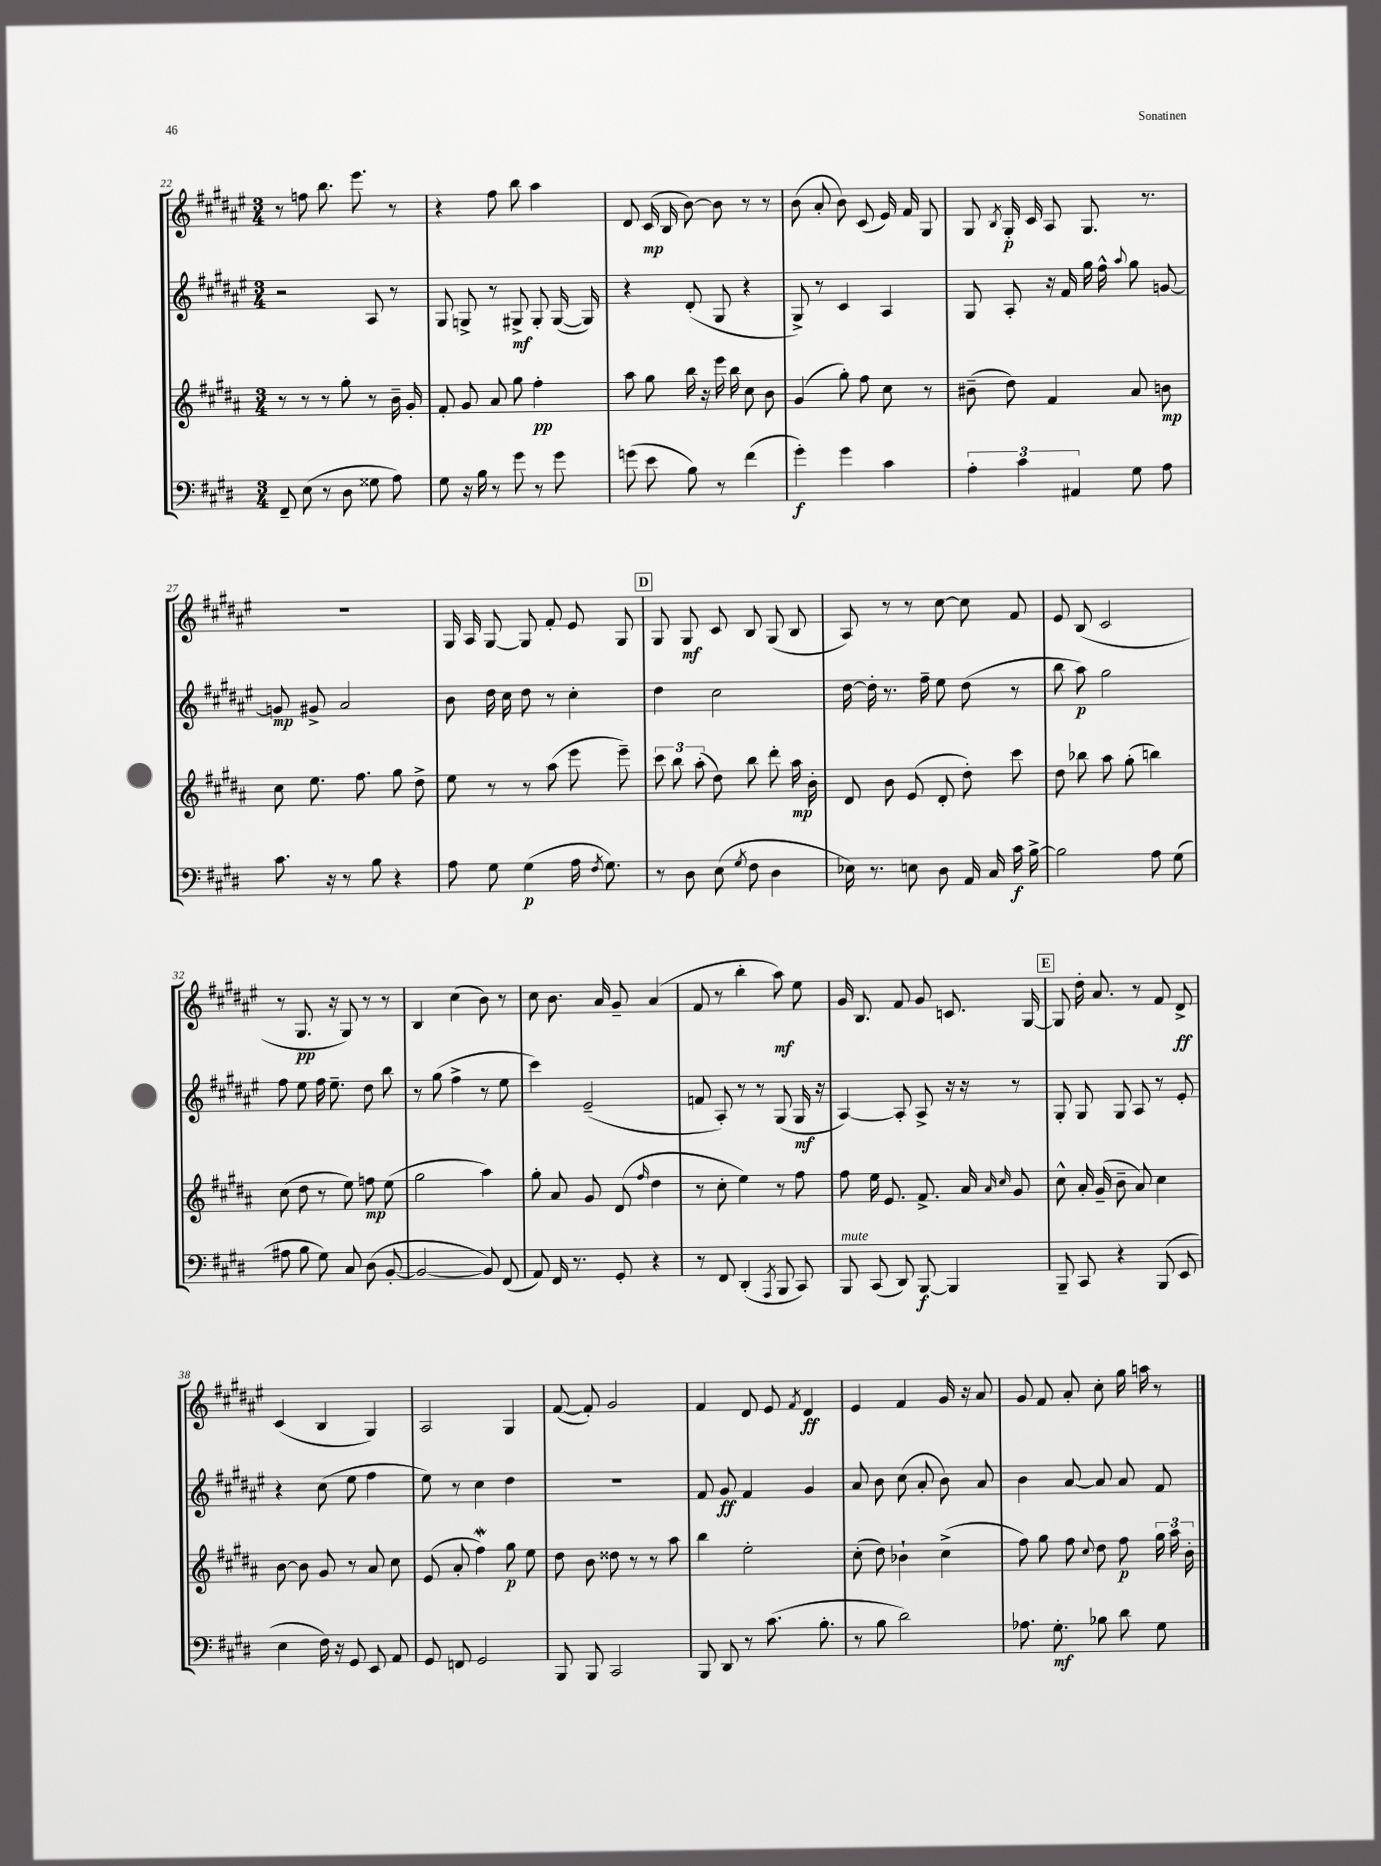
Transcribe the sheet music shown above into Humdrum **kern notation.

**kern	**dynam	**kern	**dynam	**kern	**dynam	**kern	**dynam
*part4	*part4	*part3	*part3	*part2	*part2	*part1	*part1
*staff4	*staff4	*staff3	*staff3	*staff2	*staff2	*staff1	*staff1
*clefF4	*	*clefG2	*	*clefG2	*	*clefG2	*
*k[f#c#g#d#]	*	*k[f#c#g#d#a#]	*	*k[f#c#g#d#a#e#]	*	*k[f#c#g#d#a#e#]	*
*M3/4	*	*M3/4	*	*M3/4	*	*M3/4	*
=22	=22	=22	=22	=22	=22	=22	=22
8FF#~/	.	8r	.	2r	.	8r	.
(8E\	.	8r	.	.	.	8ffn\	.
8r	.	8r	.	.	.	8.bb\	.
8D#\	.	8gg#'\	.	.	.	.	.
.	.	.	.	.	.	8.eee#\	.
8G##X\	.	8r	.	8A#/	.	.	.
8A\)	.	16b~\	.	8r	.	8r	.
.	.	16g#'/	.	.	.	.	.
=23	=23	=23	=23	=23	=23	=23	=23
8G#\	.	8f#'/	.	8G#/	.	4r	.
16r	.	8g#/	.	8Gn^/	.	.	.
16B\	.	.	.	.	.	.	.
8r	.	8a#/	.	8r	.	8ff#\	.
8g#\	.	8gg#\	.	8G#X^/	mf	8bb\	.
8r	.	4ff#'\	pp	8G#'/	.	4aa#\	.
8g#\	.	.	.	([16G#/	.	.	.
.	.	.	.	16G#/])	.	.	.
=24	=24	=24	=24	=24	=24	=24	=24
(8gn\	.	8aa#\	.	4r	.	8d#/	.
8e\	.	8gg#\	.	.	.	(16c#/	mp
.	.	.	.	.	.	16B/	.
8B\)	.	16bb\	.	(8d#'/	.	[8b\)	.
.	.	16r	.	.	.	.	.
8r	.	16eee\	.	8G#/	.	8b\]	.
.	.	16bb\	.	.	.	.	.
(4f#\	.	8cc#\	.	4r	.	8r	.
.	.	8b\	.	.	.	8r	.
=25	=25	=25	=25	=25	=25	=25	=25
4g#'\)	f	(4g#/	.	8G#^/)	.	(8b\	.
.	.	.	.	8r	.	8a#'/	.
4g#\	.	8gg#'\)	.	4c#/	.	8b\)	.
.	.	8ff#\	.	.	.	(8c#/	.
4c#\	.	8cc#\	.	4A#/	.	16e#/)	.
.	.	.	.	.	.	16f#/	.
.	.	8r	.	.	.	8G#/	.
=26	=26	=26	=26	=26	=26	=26	=26
6A'\	.	(8b#X~\	.	8G#/	.	8G#/	.
.	.	.	.	.	.	8qB/	.
.	.	8dd#\)	.	8A#'/	.	16G#'/	p
6c#\	.	.	.	.	.	.	.
.	.	.	.	.	.	16c#/	.
.	.	4f#/	.	16r	.	8A#/	.
.	.	.	.	16f#/	.	.	.
6AA#X/	.	.	.	.	.	.	.
.	.	.	.	16gg#\	.	8.G#/	.
.	.	.	.	16ff#^^\	.	.	.
.	.	.	.	8qqaa#/	.	.	.
8G#\	.	8a#/	.	8gg#\	.	.	.
.	.	.	.	.	.	8.r	.
8A\	.	8bn\	mp	[8gn/	.	.	.
!!LO:LB:g=z
=27	=27	=27	=27	=27	=27	=27	=27
8.c#\	.	8cc#\	.	8gn/]	mp	2.r	.
.	.	8.ee\	.	8g#X^/	.	.	.
16r	.	.	.	.	.	.	.
8r	.	.	.	2a#/	.	.	.
.	.	8.ff#\	.	.	.	.	.
8B\	.	.	.	.	.	.	.
4r	.	8gg#\	.	.	.	.	.
.	.	8dd#^\	.	.	.	.	.
=28	=28	=28	=28	=28	=28	=28	=28
8A\	.	8ee\	.	8b\	.	16G#/	.
.	.	.	.	.	.	16A#/	.
8G#\	.	8r	.	16dd#\	.	[8G#/	.
.	.	.	.	16cc#\	.	.	.
(4G#\	p	8r	.	8dd#\	.	8G#/]	.
.	.	(8aa#\	.	8r	.	8f#'/	.
16A\	.	8eee\	.	4cc#'\	.	8e#/	.
8qF#/	.	.	.	.	.	.	.
8.G#\)	.	.	.	.	.	.	.
.	.	8eee~\)	.	.	.	8G#/	.
!!LO:REH:place=s1:t=D
=29	=29	=29	=29	=29	=29	=29	=29
8r	.	12ccc#\	.	4dd#\	.	8G#/	.
.	.	12bb\	.	.	.	.	.
8D#\	.	.	.	.	.	8G#/	mf
.	.	(12aa#'\	.	.	.	.	.
(8E\	.	8dd#\)	.	2cc#\	.	8c#/	.
8qG#/	.	.	.	.	.	.	.
8F#\	.	8bb\	.	.	.	8B/	.
4D#\	.	8ddd#'\	.	.	.	(8G#/	.
.	.	16aa#\	mp	.	.	8B/	.
.	.	16b'\	.	.	.	.	.
=30	=30	=30	=30	=30	=30	=30	=30
16E-X\)	.	8d#/	.	[16dd#\	.	8A#/)	.
8.r	.	.	.	16dd#'\]	.	.	.
.	.	8b\	.	8.r	.	8r	.
8En\	.	(8e/	.	.	.	8r	.
.	.	.	.	16ff#~\	.	.	.
8D#\	.	8d#'/	.	8ee#\	.	[8cc#\	.
16AA/	.	8dd#'\)	.	(8dd#\	.	8cc#\]	.
16C#/	.	.	.	.	.	.	.
16c#\	f	8ccc#\	.	8r	.	8f#/	.
[16B^\	.	.	.	.	.	.	.
=31	=31	=31	=31	=31	=31	=31	=31
2B\]	.	8dd#\	.	8bb\	.	8e#/	.
.	.	8bb-X\	.	8aa#\)	p	(8B/	.
.	.	8aa#\	.	2gg#\	.	2c#/	.
.	.	(8gg#'\	.	.	.	.	.
8A\	.	4bbn\)	.	.	.	.	.
(8G#\	.	.	.	.	.	.	.
!!LO:LB:g=z
=32	=32	=32	=32	=32	=32	=32	=32
8A#X\	.	(8cc#\	.	8ff#\	.	8r	.
8B\	.	8dd#\	.	8ee#\	.	8.G#/	pp
8G#\)	.	8r	.	16ff#\	.	.	.
.	.	.	.	8.ee#~\	.	16r	.
8C#/	.	8ee\)	.	.	.	8G#/)	.
(8D#\	.	8ffn\	mp	8dd#\	.	8r	.
[8BB'/	.	(8ee\	.	8bb\	.	8r	.
=33	=33	=33	=33	=33	=33	=33	=33
2BB/_	.	2gg#\	.	8r	.	4B/	.
.	.	.	.	(8gg#\	.	.	.
.	.	.	.	4ff#^\	.	(4cc#\	.
8BB/])	.	4aa#\)	.	8r	.	8b\)	.
(8FF#/	.	.	.	8ee#\	.	8r	.
=34	=34	=34	=34	=34	=34	=34	=34
8AA/)	.	8gg#'\	.	4ccc#\)	.	8cc#\	.
16FF#/	.	8a#/	.	.	.	8.b\	.
8.r	.	.	.	.	.	.	.
.	.	8g#/	.	(2e#~/	.	.	.
.	.	.	.	.	.	16a#/	.
8GG#'/	.	(8d#/	.	.	.	8g#~/	.
.	.	16qqff#/	.	.	.	.	.
4r	.	4dd#\	.	.	.	(4a#/	.
=35	=35	=35	=35	=35	=35	=35	=35
8r	.	8r	.	8fn/	.	8f#/	.
8FF#/	.	8cc#'\	.	8A#'/)	.	8r	.
(4DD#'/	.	4ee\)	.	8r	.	4bb'\	.
.	.	.	.	8r	.	.	.
8qAAA/	.	.	.	.	.	.	.
8BBB/	.	8r	.	(8G#/	.	8aa#\)	mf
8CC#/)	.	8ff#\	.	16G#/	mf	8ee#\	.
.	.	.	.	16r	.	.	.
=36	=36	=36	=36	=36	=36	=36	=36
!LO:TX:a:i:t=mute	!	!	!	!	!	!	!
8BBB/	.	8ff#\	.	[4A#/)	.	16g#/	.
.	.	.	.	.	.	8.B/	.
(8CC#/	.	16ee\	.	.	.	.	.
.	.	8.e/	.	.	.	.	.
8DD#/)	.	.	.	8A#'/]	.	8f#/	.
[8BBB/	f	8.f#^/	.	8A#^/	.	8g#/	.
4BBB/]	.	.	.	16r	.	8.cn/	.
.	.	16a#/	.	16r	.	.	.
.	.	16qqa#/	.	.	.	.	.
.	.	16qqcc#/	.	.	.	.	.
.	.	8g#/	.	8r	.	.	.
.	.	.	.	.	.	[16G#/	.
!!LO:REH:place=s1:t=E
=37	=37	=37	=37	=37	=37	=37	=37
8BBB~/	.	8cc#^^\	.	8G#'/	.	8G#/]	.
8CC#/	.	16a#'/	.	8G#/	.	16dd#'\	.
.	.	(16g#~/	.	.	.	8.a#/	.
4r	.	8b~\	.	8G#/	.	.	.
.	.	8a#/)	.	8A#/	.	8r	.
(8BBB/	.	4cc#\	.	8r	.	8f#/	.
8EE/	.	.	.	8e#'/	.	8d#^/	ff
!!LO:LB:g=z
=38	=38	=38	=38	=38	=38	=38	=38
4E\	.	[8b\	.	4r	.	(4c#/	.
.	.	8b\]	.	.	.	.	.
16F#\)	.	8g#/	.	(8cc#\	.	4B/	.
16r	.	.	.	.	.	.	.
8GG#/	.	8r	.	8ee#\	.	.	.
8EE/	.	8a#/	.	4ff#\	.	4G#/)	.
8AA/	.	8cc#\	.	.	.	.	.
=39	=39	=39	=39	=39	=39	=39	=39
8GG#/	.	(8e/	.	8ee#\)	.	2A#/	.
8FFn/	.	8a#'/	.	8r	.	.	.
2GG#/	.	4ff#W\)	.	4cc#\	.	.	.
.	.	8gg#\	p	4dd#\	.	4G#/	.
.	.	8ee\	.	.	.	.	.
=40	=40	=40	=40	=40	=40	=40	=40
8BBB/	.	8dd#\	.	2.r	.	([8f#/	.
8BBB/	.	8b\	.	.	.	8f#'/])	.
2CC#/	.	8dd##X\	.	.	.	2g#/	.
.	.	8r	.	.	.	.	.
.	.	8r	.	.	.	.	.
.	.	8aa#\	.	.	.	.	.
=41	=41	=41	=41	=41	=41	=41	=41
8BBB/	.	4bb\	.	8f#/	.	4f#/	.
8DD#/	.	.	.	8g#/	ff	.	.
8r	.	2ee'\	.	4f#/	.	8d#/	.
(8.c#\	.	.	.	.	.	8e#/	.
.	.	.	.	.	.	8qf#/	.
.	.	.	.	4g#/	.	4d#/	ff
8.B'\	.	.	.	.	.	.	.
=42	=42	=42	=42	=42	=42	=42	=42
8r	.	(8cc#'\	.	8a#/	.	4e#/	.
8B\	.	8dd#\)	.	8b\	.	.	.
2d#\)	.	4b-X`\	.	(8cc#\	.	4f#/	.
.	.	.	.	8a#'/	.	.	.
.	.	(4cc#^\	.	8b\)	.	16g#/	.
.	.	.	.	.	.	16r	.
.	.	.	.	8a#/	.	8a#/	.
=43	=43	=43	=43	=43	=43	=43	=43
8.A-X\	.	8ff#\)	.	4b\	.	8g#/	.
.	.	8gg#\	.	.	.	8f#/	.
8.G#'\	mf	.	.	.	.	.	.
.	.	8ff#\	.	[8a#/	.	8a#'/	.
.	.	8qqcc#/	.	.	.	.	.
8B-X\	.	8dd#\	.	8a#/]	.	8cc#'\	.
8d#\	.	8ff#\	p	8a#/	.	16gg#\	.
.	.	.	.	.	.	16aan\	.
8G#\	.	24gg#\	.	8f#/	.	8r	.
.	.	24aa#\	.	.	.	.	.
.	.	24b'\	.	.	.	.	.
==	==	==	==	==	==	==	==
*-	*-	*-	*-	*-	*-	*-	*-
